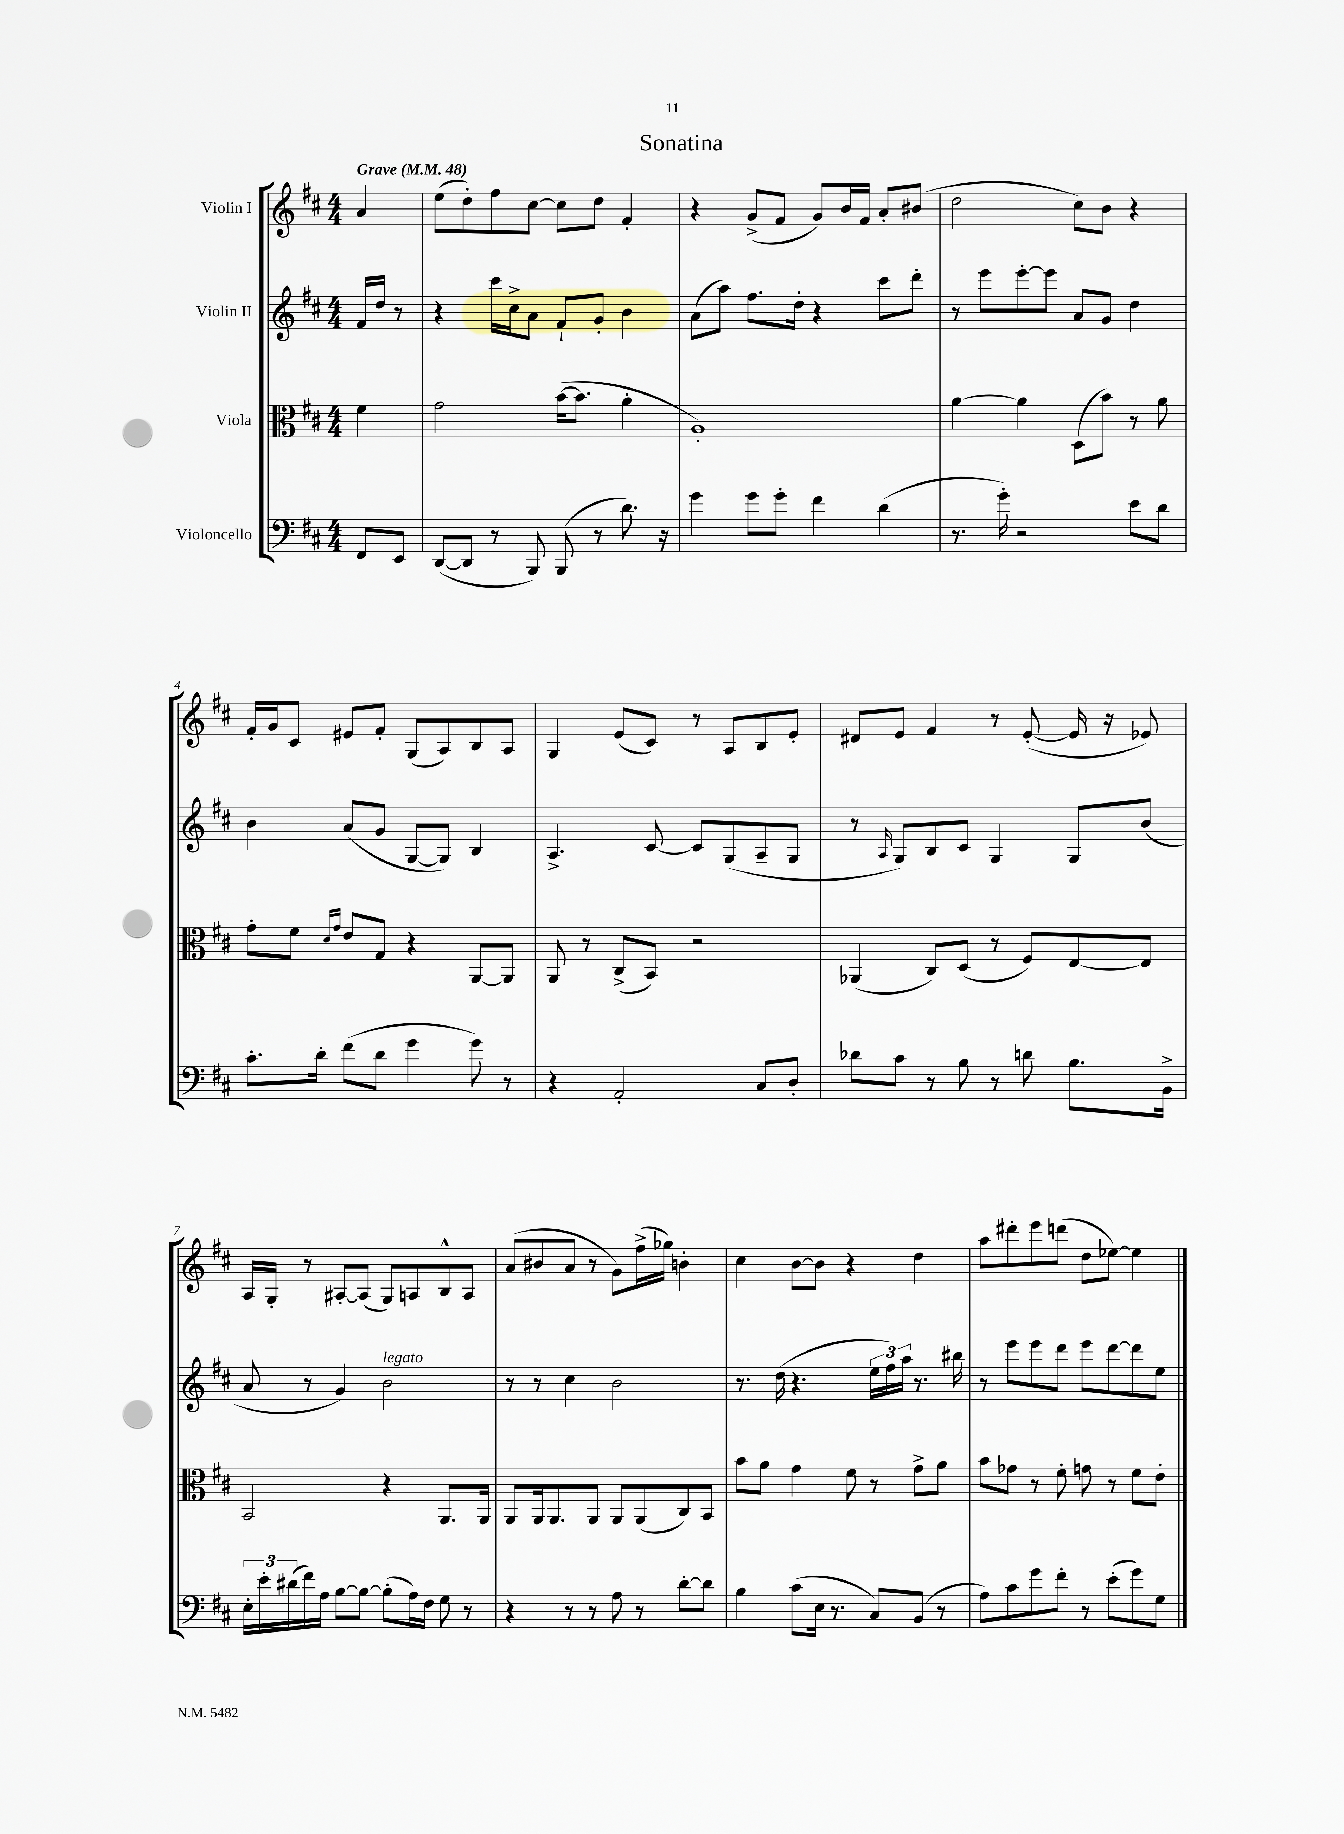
\header { title = "Sonatina" }
<<
\new StaffGroup <<
\new Staff = "s0" \with { instrumentName = "Violin I" } {
    \clef treble \key d \major \numericTimeSignature \time 4/4 \partial 4 \tempo "Grave" 4 = 48
    a'4 |
    e''8( d''8-.) fis''8 cis''8~ cis''8 d''8 fis'4-. |
    r4 g'8->( fis'8 g'8) b'16 fis'16 a'8-. bis'8( |
    d''2 cis''8) b'8 r4 |
    fis'16-. g'16 cis'8 eis'8 fis'8-. g8( a8) b8 a8 |
    g4 e'8( cis'8) r8 a8 b8 e'8-. |
    dis'8 e'8 fis'4 r8 e'8~-.( e'16 r16 ees'8) |
    a16 g16-. r8 ais8~-. ais8( g8) a8 b8-^ a8 |
    a'8( bis'8 a'8 r8 g'8) fis''16->( ges''16) b'4-. |
    cis''4 b'8~ b'8 r4 d''4 |
    a''8 dis'''8-. e'''8 d'''8( d''8 ees''8~) ees''4 \bar "|." |
}
\new Staff = "s1" \with { instrumentName = "Violin II" } {
    \clef treble \key d \major \numericTimeSignature \time 4/4 \partial 4
    fis'16 d''16 r8 |
    r4 cis'''16 cis''16-> a'8 fis'8-! g'8-. b'4 |
    a'8( a''8) fis''8. d''16-. r4 cis'''8 d'''8-. |
    r8 e'''8 e'''8~-. e'''8 a'8 g'8 d''4 |
    b'4 a'8( g'8 g8~ g8) b4 |
    a4.-> cis'8~ cis'8 g8( a8-- g8 |
    r8 \grace { a16 } g8) b8 cis'8 g4 g8 b'8( |
    a'8 r8 g'4) b'2^\markup { \italic "legato" } |
    r8 r8 cis''4 b'2 |
    r8. d''16( r4. \tuplet 3/2 { e''16 fis''16) a''16 } r8. bis''16 |
    r8 e'''8 e'''8 d'''8 e'''8 d'''8~ d'''8 e''8 \bar "|." |
}
\new Staff = "s2" \with { instrumentName = "Viola" } {
    \clef alto \key d \major \numericTimeSignature \time 4/4 \partial 4
    fis'4 |
    g'2 b'16~( b'8. a'4-. |
    a1-.) |
    a'4~ a'4 d8( b'8) r8 a'8 |
    g'8-. fis'8 \grace { d'16 g'16 } e'8 g8 r4 a,8~ a,8 |
    a,8 r8 cis8->( b,8) r2 |
    aes,4( cis8) d8( r8 fis8) e8~ e8 |
    b,2 r4 a,8. a,16 |
    a,8 a,16 a,8. a,8 a,8 a,8( cis8) b,8 |
    b'8 a'8 g'4 fis'8 r8 g'8-> a'8 |
    b'8 ges'8 r8 fis'8-. g'8 r8 fis'8 e'8-. \bar "|." |
}
\new Staff = "s3" \with { instrumentName = "Violoncello" } {
    \clef bass \key d \major \numericTimeSignature \time 4/4 \partial 4
    fis,8 e,8 |
    d,8~( d,8 r8 b,,8) b,,8( r8 d'8.) r16 |
    g'4 g'8 g'8-. fis'4 d'4( |
    r8. g'16-.) r2 e'8 d'8 |
    cis'8.-. d'16-. fis'8( d'8 g'4 g'8) r8 |
    r4 a,2-. cis8 d8-. |
    des'8 cis'8 r8 b8 r8 d'8 b8. b,16-> |
    \tuplet 3/2 { e16-. e'16-. dis'16( } fis'16) a16 b8~ b8~ b8-.( a16) fis16 g8 r8 |
    r4 r8 r8 a8 r8 d'8~-. d'8 |
    b4 cis'8( e16 r8. cis8) b,8( r8 |
    a8) cis'8 g'8 fis'8-. r8 e'8-.( g'8) g8 \bar "|." |
}
>>
>>
